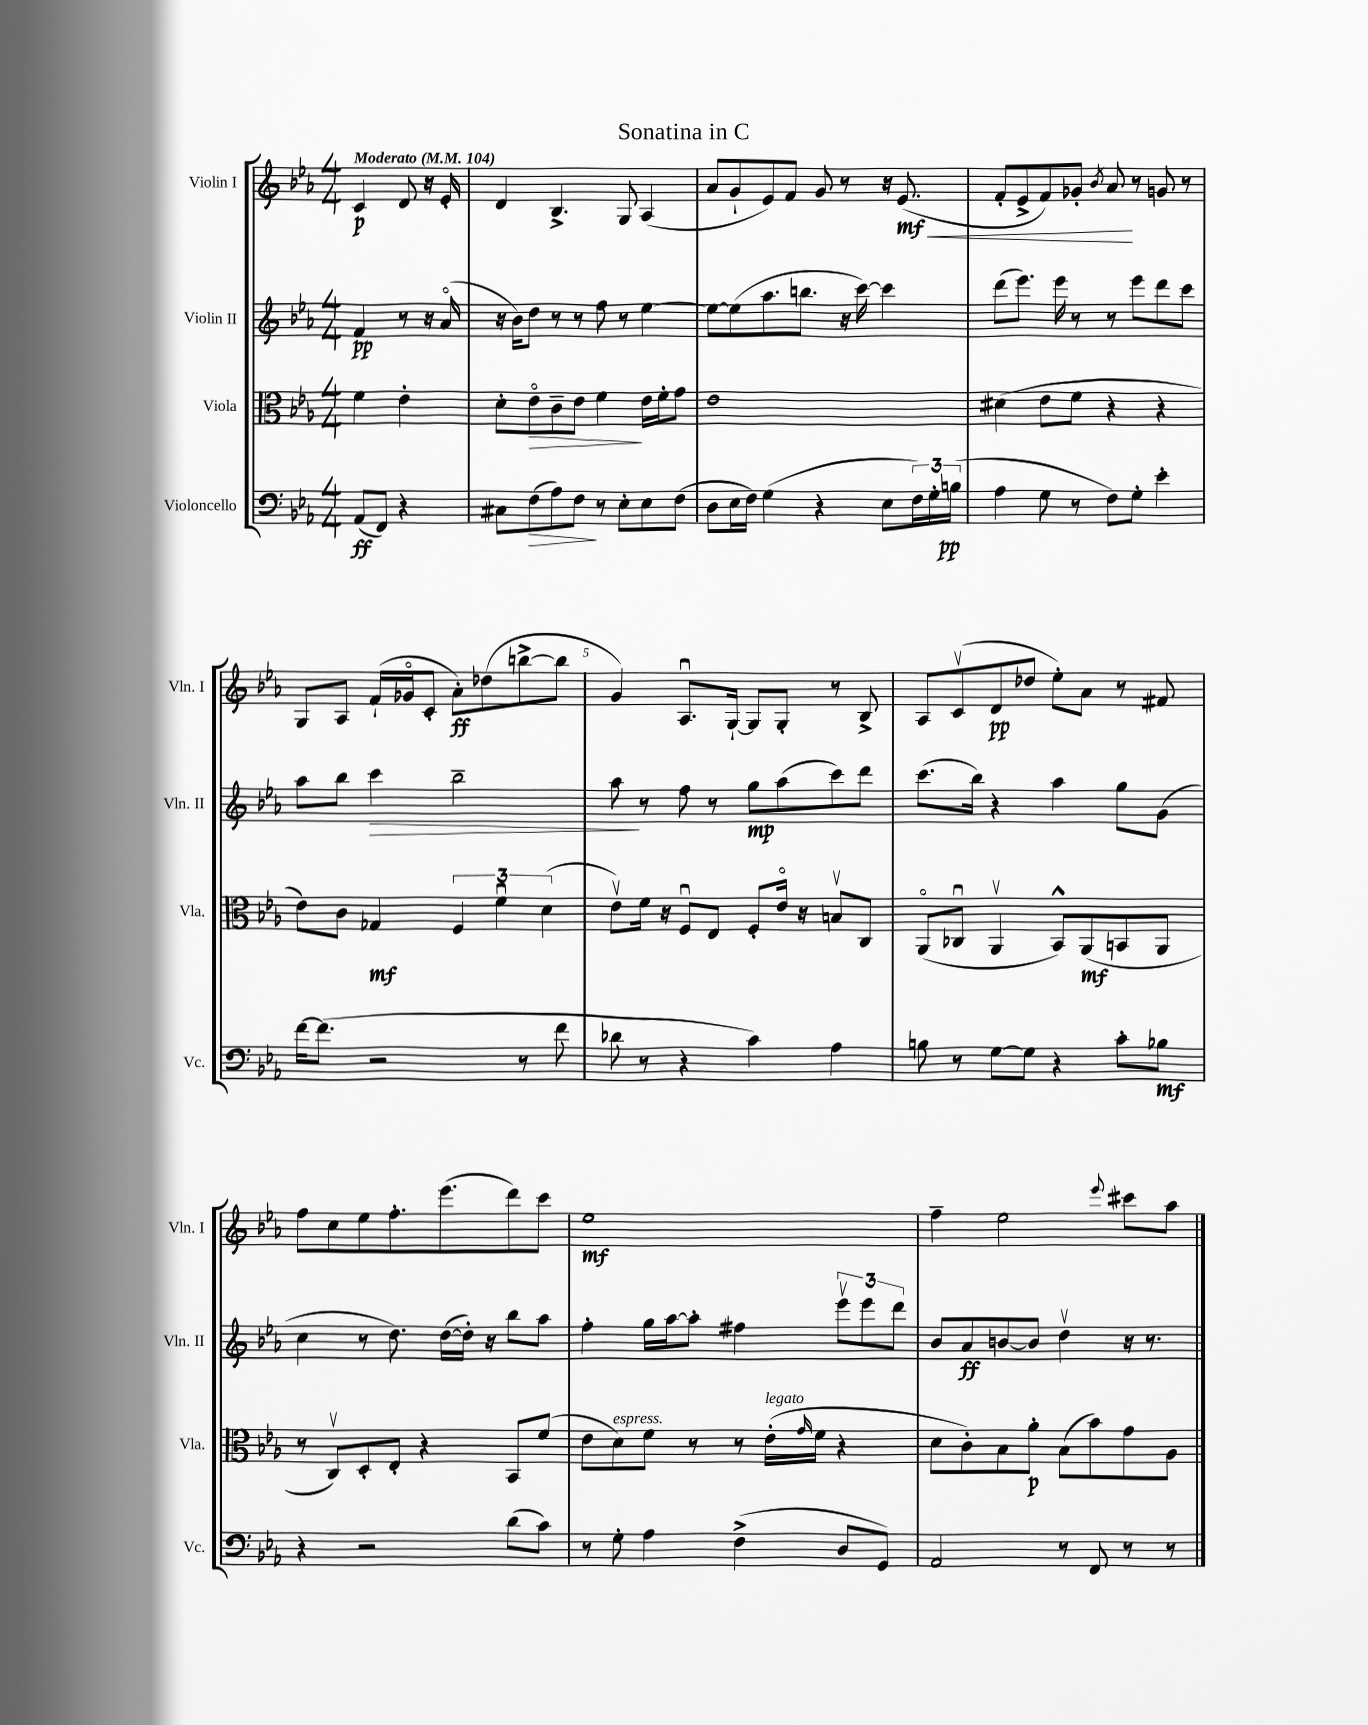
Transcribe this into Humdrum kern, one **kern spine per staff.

**kern	**kern	**kern	**kern
*staff4	*staff3	*staff2	*staff1
*clefF4	*clefC3	*clefG2	*clefG2
*k[b-e-a-]	*k[b-e-a-]	*k[b-e-a-]	*k[b-e-a-]
*M4/4	*M4/4	*M4/4	*M4/4
*MM104	*MM104	*MM104	*MM104
(8AA-	4f	4f	4c
8FF)	.	.	.
4r	4e-'	8r	8d
.	.	16r	16r
.	.	(16a-o	16e-'
=	=	=	=
8C#	8d'	16r	4d
.	.	16b-)	.
(8F	8e-o	8dd	.
8A-)	8c~	8r	4.B-^
8F	8e-	8r	.
8r	4f	8ff	.
8E-'	.	8r	8G
8E-	16e-	[4ee-	(4A-
.	16f'	.	.
(8F	8g	.	.
=	=	=	=
8D	1e-	8ee-_	8a-
16E-	.	(8ee-]	8g`
16F)	.	.	.
(4G	.	8.aa-	8e-)
.	.	.	8f
.	.	8.bb	.
4r	.	.	8g
.	.	16r	8r
.	.	[16ccc)	.
8E-	.	4ccc]	16r
.	.	.	(8.e-
24F)	.	.	.
24G'	.	.	.
(24B	.	.	.
=	=	=	=
4A-	(4d#	(8ddd	8f'
.	.	8.eee-)	8e-^
8G	8e-	.	8f)
.	.	16eee-	.
8r	8f	8r	8g-'
.	.	.	8qb-
8F)	4r	8r	8a-
8G'	.	8eee-	8r
4e-'	4r	8ddd	8g
.	.	8ccc	8r
=	=	=	=
[16f	8e-)	8aa-	8G
(8.f]	.	.	.
.	8c	8bb-	8A-
2r	4G-	4ccc	(16f`
.	.	.	16g-o
.	.	.	8c'
.	6F	2bb-~	8a-')
.	.	.	(8dd-
.	6fu	.	.
8r	.	.	[8bb^
.	(6d	.	.
8f	.	.	8bb]
=	=	=	=
8d-	8e-v)	8aa-	4g)
8r	16f	8r	.
.	16r	.	.
4r	8Fu	8ff	8.A-u
.	8E-	8r	.
.	.	.	[16G`
4c)	8F'	8gg	8G]
.	16e-o	(8aa-	8G'
.	16r	.	.
4A-	8Bv	8ccc)	8r
.	8C	8ddd	8B-^
=	=	=	=
8B	(8AA-o	(8.ccc	8A-
8r	8C-u	.	(8cv
.	.	16bb-)	.
[8G	4AA-v	4r	8d
8G]	.	.	8dd-
4r	8BB-^^)	4aa-	8ee-')
.	(8AA-	.	8a-
8c'	8BB	8gg	8r
8B-	8AA-	(8g	8f#
=	=	=	=
4r	8r	4cc	8ff
.	8Cv)	.	8cc
2r	8D'	8r	8ee-
.	8E-'	8.dd)	8.ff'
.	4r	.	.
.	.	([16dd	(8.eee-
.	.	16dd'])	.
.	.	16r	.
(8d	8BB-	8bb-	8ddd)
8c)	(8f	8aa-	8ccc
=	=	=	=
8r	8e-	4ff'	1ee-
8G'	8d)	.	.
4A-	8f	16gg	.
.	.	[16aa-	.
.	8r	8aa-']	.
(4F^	8r	4ff#	.
.	(16e-'	.	.
.	16qqg	.	.
.	16f	.	.
8D	4r	12eee-v	.
.	.	12eee-	.
8GG)	.	.	.
.	.	12ddd	.
=	=	=	=
2AA-	8d	8b-	4ff~
.	8c')	8a-	.
.	8B-	[8b	2ee-
.	8a-'	8b]	.
8r	(8B-	4ddv	.
8FF	8b-)	.	.
.	.	.	8qqeee-
8r	8g	16r	8ccc#
.	.	8.r	.
8r	8A-	.	8aa-
==	==	==	==
*-	*-	*-	*-
